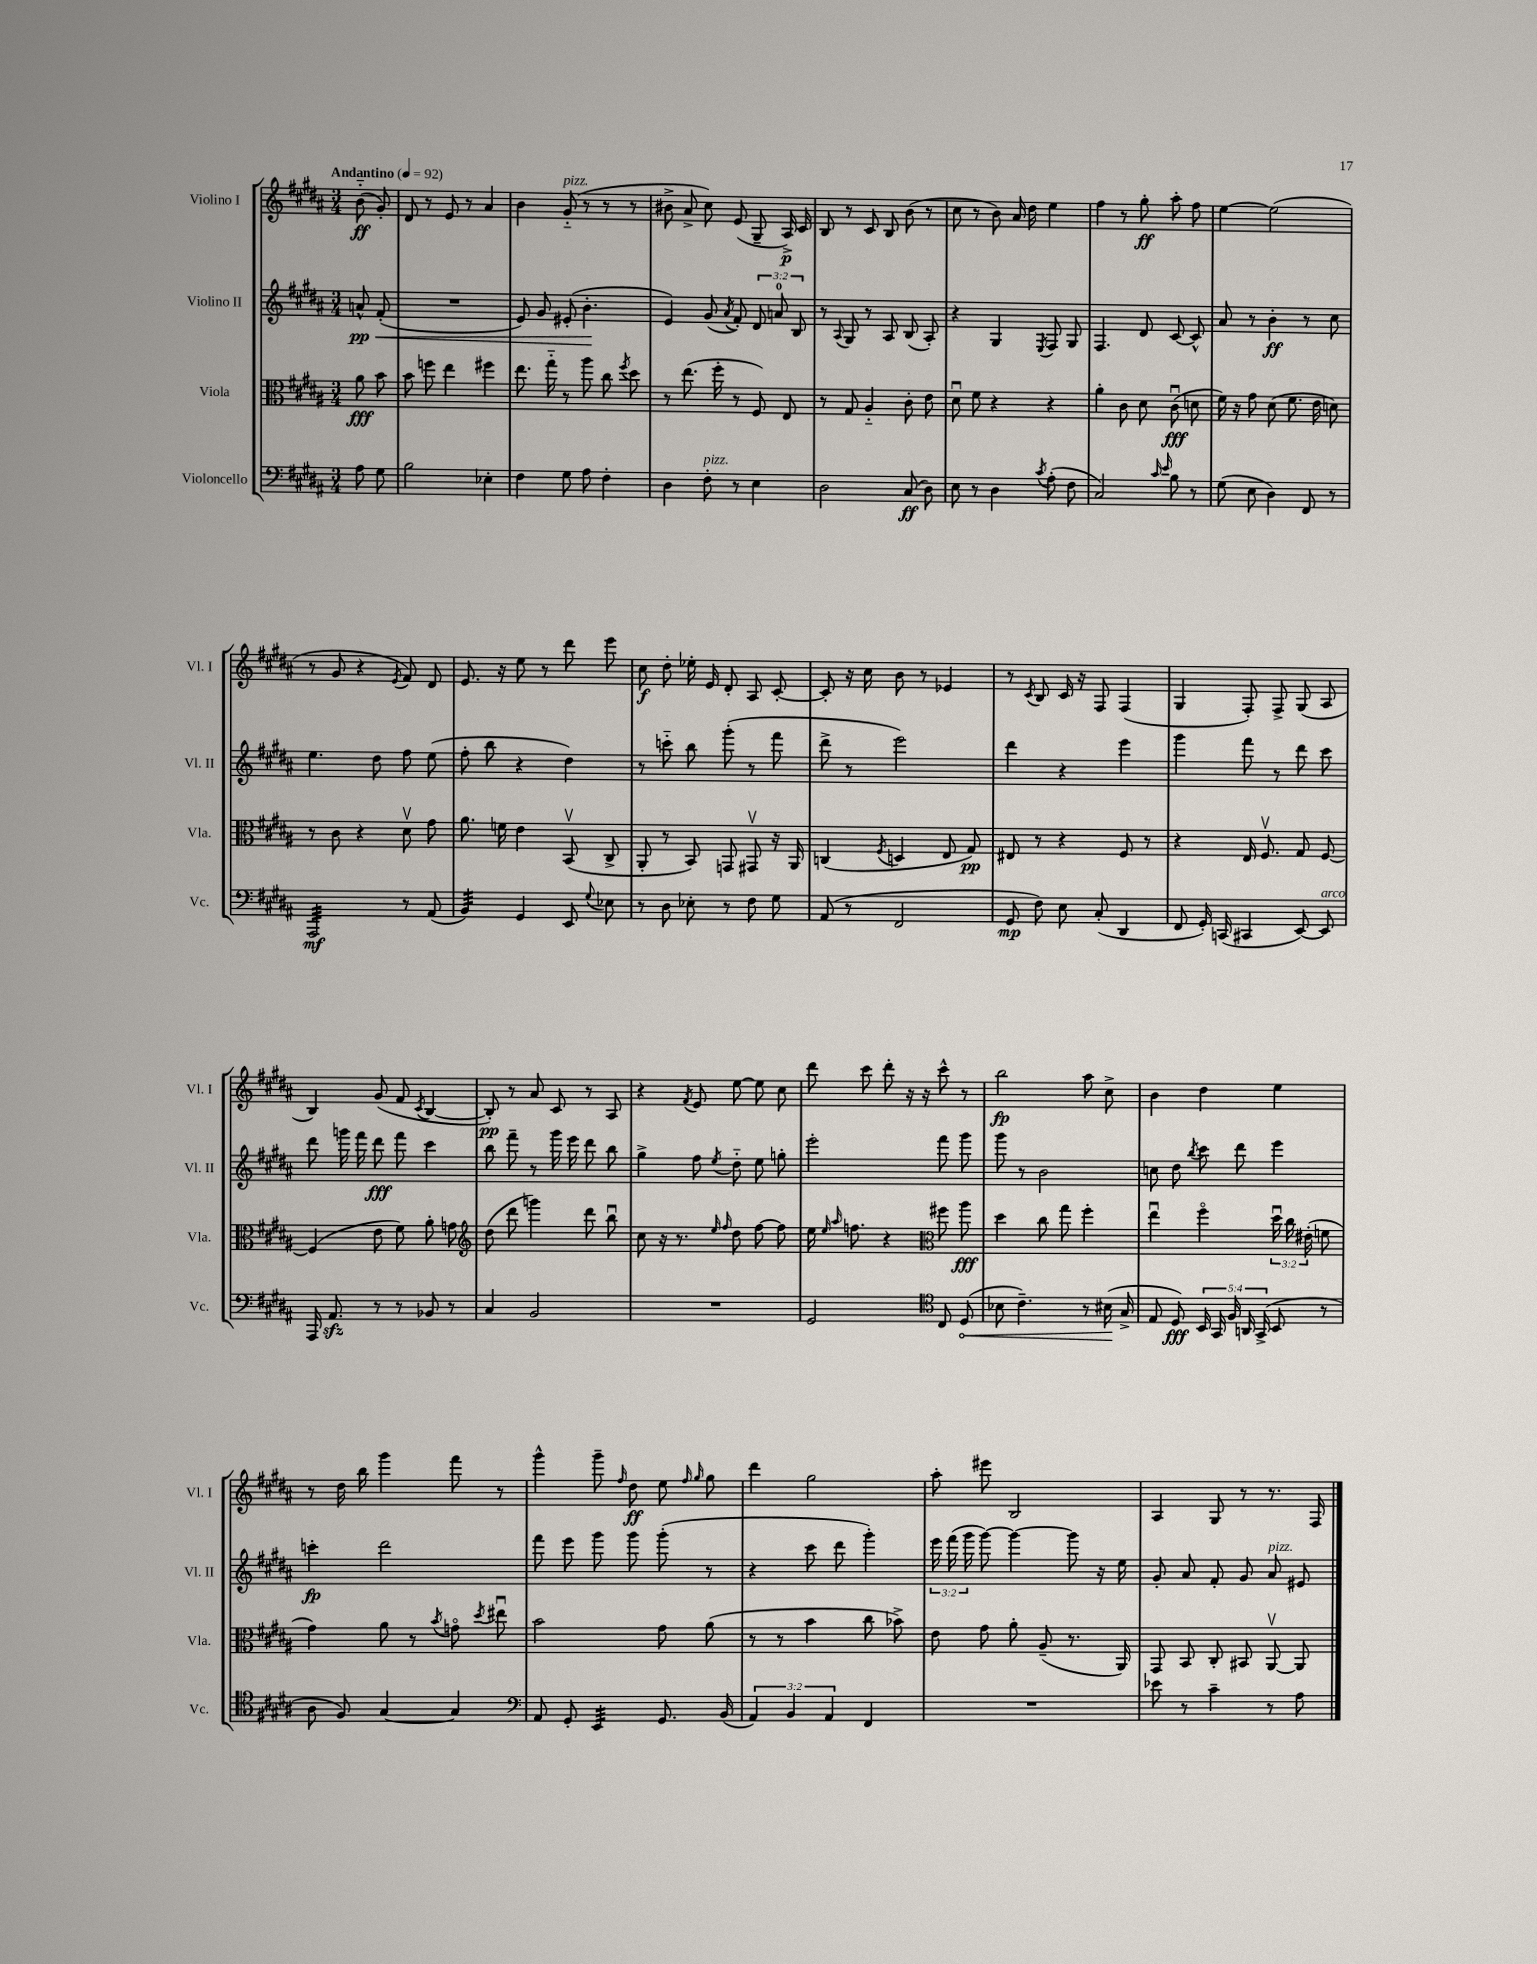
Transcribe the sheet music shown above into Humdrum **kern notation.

**kern	**kern	**kern	**kern
*staff4	*staff3	*staff2	*staff1
*clefF4	*clefC3	*clefG2	*clefG2
*k[f#c#g#d#a#]	*k[f#c#g#d#a#]	*k[f#c#g#d#a#]	*k[f#c#g#d#a#]
*M3/4	*M3/4	*M3/4	*M3/4
*MM92	*MM92	*MM92	*MM92
8A#	8a#	8a^^	(8b'~
8G#	8b	(8f#'	8g#')
=	=	=	=
2B	8b	2.r	8d#
.	8ff	.	8r
.	4ee	.	8e
.	.	.	8r
4E-'	4ff#	.	4a#
=	=	=	=
4F#	8.ee	8e)	4b
.	.	8g#	.
.	16gg#'~	.	.
8G#	8r	(8e#'	(8g#'~
8A#	8aa#	4.b'	8r
4F#'	8cc#	.	8r
.	8qff#	.	.
.	8dd#	.	8r
=	=	=	=
4D#	8r	4e)	8b#^
.	(8.ee	.	8a#^
8F#'	.	(8g#	8cc#)
.	16ff#'	.	.
.	.	8qa#	.
8r	8r	8f#')	(8e
4E	8F#)	12d#	8G#~
.	.	12a	.
.	8E	.	16A#^)
.	.	12B	.
.	.	.	16c#
=	=	=	=
2D#	8r	8r	8B
.	.	8qqA#	.
.	8G#	8G#	8r
.	4A#'~	8r	8c#
.	.	8A#	8B
(8C#	8c#'	(8B	(8b
8D#)	8e	8A#')	8r
=	=	=	=
8E	8d#u	4r	8cc#
8r	8f#	.	8r
4D#	4r	4G#	8b)
.	.	.	16a#
.	.	.	16dd#
8qc#	.	8qE	.
(8A#'	4r	8F#	4ee
8F#	.	8G#	.
=	=	=	=
2C#)	4a#'	4.F#	4ff#
.	8c#	.	8r
.	8d#	8d#	8gg#'
16qqc#	.	.	.
16qqe	.	.	.
8B	(8c#u	[8c#	8aa#'
8r	8d	8c#^^]	8ff#
=	=	=	=
(8G#	16f#)	8a#	[4ee
.	16r	.	.
8E	8g#	8r	.
4D#)	(8d#	4b'	(2ee]
.	8.f#	.	.
8FF#	.	8r	.
.	16e	.	.
8r	8d)	8cc#	.
=	=	=	=
2AAA#	8r	4.ee	8r
.	8c#	.	8g#
.	4r	.	4r
.	.	8dd#	.
.	.	.	8qe
8r	8d#v	8ff#	8f#)
(8AA#	8g#	(8ee	8d#
=	=	=	=
4BB)	8.a#	8ff#'	8.e
.	.	8bb	.
.	16f	.	16r
4GG#	4e	4r	8ee
.	.	.	8r
8EE	(8BBv	4dd#)	8ddd#
8qqG#	.	.	.
8E-	8C#^	.	8eee
=	=	=	=
8r	8AA#'	8r	8cc#
8D#	8r	8ccc'~	8dd#'
8E-'	8BB)	8bb	16ee-'
.	.	.	16e
8r	8GG	(8ggg#'	8d#'
8F#	8GG#v	8r	8A#
8G#	16r	8fff#	[8c#'
.	16AA#	.	.
=	=	=	=
(8AA#	(4C	8ddd#^	8c#']
8r	.	8r	16r
.	.	.	16cc#
.	8qF#	.	.
2FF#	4D	2eee)	8b
.	.	.	8r
.	8E	.	4e-
.	8G#)	.	.
=	=	=	=
8GG#	8E#	4ddd#	8r
.	.	.	8qc#
8F#)	8r	.	8B
8E	4r	4r	16c#
.	.	.	16r
(8C#'	.	.	8F#
4DD#	8F#	4eee	(4F#
.	8r	.	.
=	=	=	=
8FF#	4r	4ggg#	4G#
16GG#')	.	.	.
(16CC	.	.	.
4CC#	16E	8fff#	8F#')
.	8.F#v	.	.
.	.	8r	8F#^
[8EE)	8G#	8ddd#	(8G#
8EE]	[8F#	8ccc#	8A#
=	=	=	=
16AAA#	(4F#]	8ddd#	4B)
8.AA#	.	.	.
.	.	16ggg	.
.	.	16fff#	.
8r	8e	8ddd#	(8g#
8r	8f#)	8fff#	8f#
.	.	.	8qc#
8BB-	8a#'	4ccc#	[4B
8r	8g	.	.
=	=	=	=
*	*clefG2	*	*
4C#	(8dd#	8bb	8B'])
.	8ddd#	8fff#~	8r
2BB	4ggg)	8r	8a#
.	.	16ggg#	8c#
.	.	16eee	.
.	8ddd#	8ddd#	8r
.	8bbu	8bb	8A#
=	=	=	=
2.r	8cc#	4gg#^	4r
.	16r	.	.
.	8.r	.	.
.	.	.	8qf#
.	.	8ff#	8e
.	16qqee	.	.
.	16qqff#	8qee	.
.	8dd#	8dd#'~	[8ee
.	[8ff#	8ee	8ee]
.	8ff#]	8gg'	8cc#
=	=	=	=
2GG#	16ee	2eee'	8ddd#
.	16qqee	.	.
.	16qqaa#	.	.
.	8.ff	.	.
.	.	.	8ccc#
.	4r	.	8ddd#'
.	.	.	16r
.	.	.	16r
*clefC4	*clefC3	*	*
8C#	8ff#	8fff#	8ccc#^^
(8D#	8aa#	8ggg#	8r
=	=	=	=
8B-	4dd#	8ggg#	2bb
4.c#~)	.	8r	.
.	8cc#	2b	.
.	8gg#	.	.
8r	4ff#'	.	8aa#
(16B#	.	.	8cc#^
16G#^	.	.	.
=	=	=	=
8E	4eeu	8cc	4b
8D#)	.	8dd#	.
.	.	8qbb	.
20BB	4ff#o	8ccc#	4dd#
20GG#	.	.	.
20F#	.	.	.
.	.	8ddd#	.
20AA	.	.	.
(20GG#^	.	.	.
8BB	24dd#u	4eee	4ee
.	24cc#	.	.
.	(24e#'	.	.
8r	8f	.	.
=	=	=	=
8A#	4g#)	4ccc'	8r
8F#)	.	.	16dd#
.	.	.	16bb
[4G#	8a#	2ddd#	4ggg#
.	8r	.	.
.	8qb	.	.
4G#]	8go	.	8fff#
.	8qdd#	.	.
.	8ee#u	.	8r
=	=	=	=
*clefF4	*	*	*
8AA#	2b	8fff#	4ggg#^^
8GG#'	.	8eee	.
4EE	.	8ggg#	8ggg#~
.	.	.	16qqff#
.	.	8ggg#	8dd#
8.GG#	8g#	(8ggg#'	8ee
.	.	.	16qqff#
.	.	.	16qqgg#
.	(8a#	8r	8gg#
(16BB	.	.	.
=	=	=	=
6AA#)	8r	4r	4ddd#
.	8r	.	.
6BB	.	.	.
.	4b	8ccc#	2gg#
6AA#	.	.	.
.	.	8ddd#	.
4FF#	8cc#	4ggg#')	.
.	8b-^)	.	.
=	=	=	=
2.r	8e	24eee	8aa#'
.	.	(24fff#	.
.	.	24ggg#	.
.	8g#	[8ggg#)	8eee#
.	8a#'	4ggg#_	2B
.	(8A#~	.	.
.	8.r	8ggg#]	.
.	.	16r	.
.	16AA#)	16ee	.
=	=	=	=
8e-	8GG#	8g#'	4A#
8r	8BB	8a#	.
4c#~	8C#'	8f#'	8G#
.	8BB#	8g#	8r
8r	[8AA#v	8a#	8.r
8A#	8AA#]	8e#	.
.	.	.	16F#
==	==	==	==
*-	*-	*-	*-
